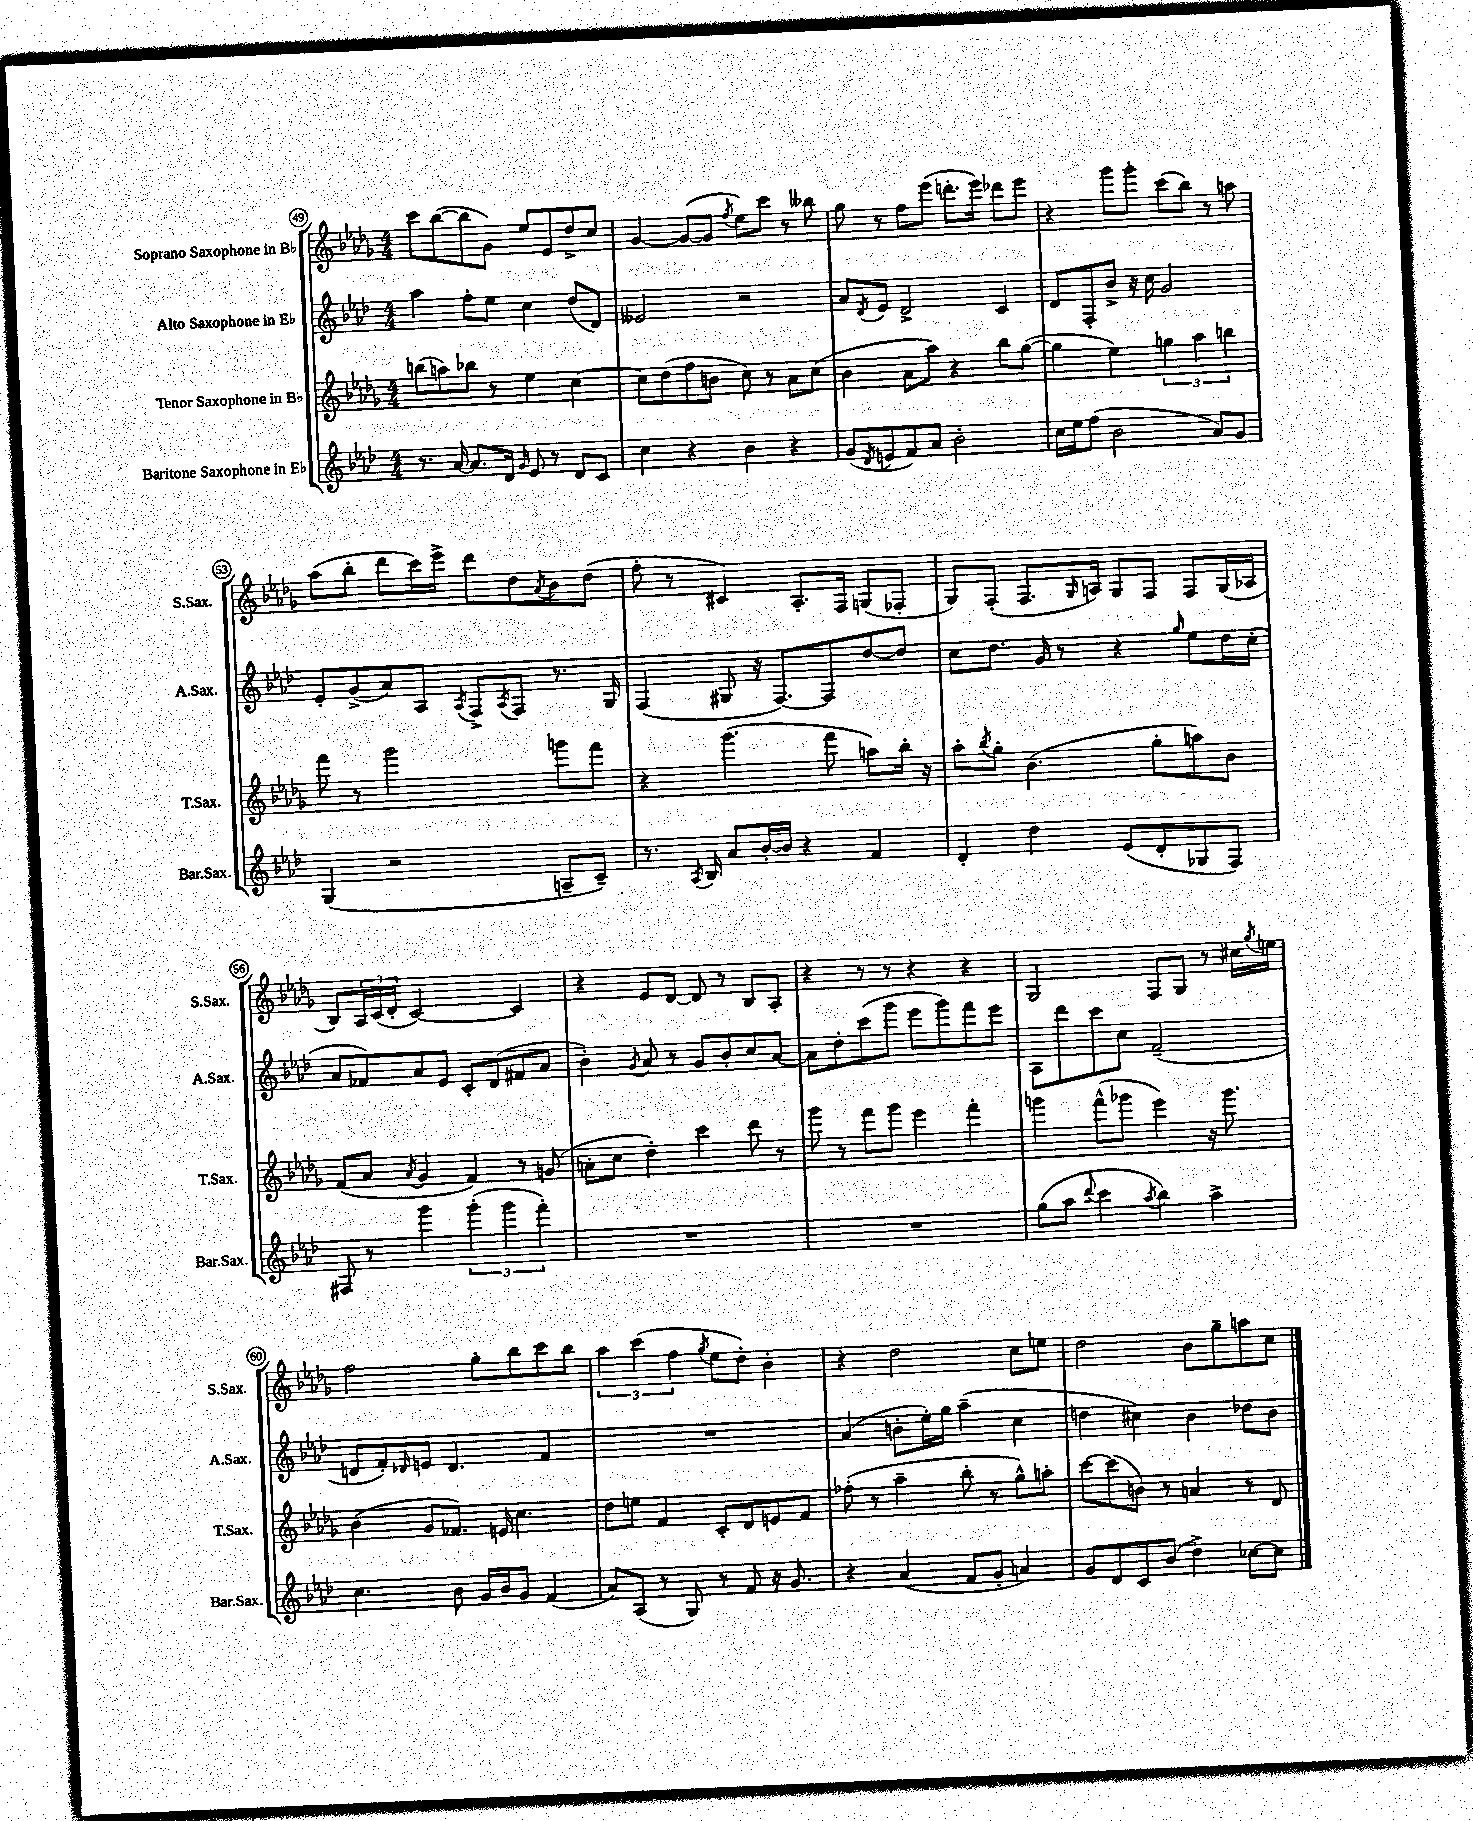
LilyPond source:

<<
\new StaffGroup <<
\new Staff = "s0" \with { instrumentName = "Soprano Saxophone in Bb" shortInstrumentName = "S.Sax." } {
    \clef treble \key des \major \numericTimeSignature \time 4/4
    c'''8 bes''8~( bes''8 ges'8) ees''8 ees'8 des''8-> c''8 |
    ges'4~ ges'8~( ges'8 \acciaccatura { f''8 } ees''8) c'''8 r8 beses''8 |
    ges''8 r8 f''8 ees'''8( d'''8.-. ees'''16) des'''8 ees'''8 |
    r4 ges'''8 ges'''8-. c'''8( bes''8) r8 a''8 |
    aes''8( bes''8-. des'''8 c'''16) ees'''16-> des'''8 des''8 \acciaccatura { aes'8 } bes'8 des''8( |
    f''8-. r8 cis'4) aes8.-. f16 g8( fes8-. |
    ges8) f8-.( f8. \grace { ges16 } a16) ges8 f8 f8 ges16( aes16 |
    bes8) \tuplet 3/2 { aes16 c'16( des'16-. } c'2~) c'4 |
    r4 ees'8 des'8~ des'8 r8 bes8 aes8-. |
    r4 r8 r8 r4 r4 |
    ges2 f8 ges8 r8 cis''16 \acciaccatura { ges''8 } e''16 |
    f''2 ges''8-. bes''8 c'''8 bes''8 |
    \tuplet 3/2 { aes''4 c'''4( f''4 } \acciaccatura { ges''8 } ees''8 des''8-.) bes'4-. |
    r4 des''2 c''8 e''8 |
    des''2 bes'8 ges''8-- a''8 c''8 \bar "|." |
}
\new Staff = "s1" \with { instrumentName = "Alto Saxophone in Eb" shortInstrumentName = "A.Sax." } {
    \clef treble \key aes \major \numericTimeSignature \time 4/4
    aes''4 f''8-. ees''8 c''4 des''8( des'8) |
    eeses'2 r2 |
    aes'8 \acciaccatura { des'8 } ees'8 des'2-> c'4 |
    des'8 f8-. bes'8-> r16 c''16 g'2 |
    ees'8-. g'8->( aes'8) aes8 \acciaccatura { aes8 } f8-> \acciaccatura { aes8 } f8 r8. g16 |
    f4( gis8 r16 f8.~) f8 des''8~ des''8 |
    c''8 des''8. g'16 r8 r4 \grace { g''16 } ees''8 des''16 c''16-.( |
    aes'8 fes'8) aes'8 ees'8 c'8-. des'8( fis'8 aes'8 |
    bes'4-.) \acciaccatura { g'8 } aes'8 r8 g'8 bes'8-. c''8 aes'8~ |
    aes'8 des''8-. c'''8( g'''8 ees'''8 g'''8) f'''8 ees'''8 |
    aes8 des'''8 c'''8 c''8 f'2--( |
    d'8 f'8-.) \grace { des'16 } e'8 des'4. f'4 |
    R1 |
    aes'4( b'8-. ees''16-.) g''16 aes''4--( c''4 |
    d''4 cis''4) bes'4 des''8 bes'8 \bar "|." |
}
\new Staff = "s2" \with { instrumentName = "Tenor Saxophone in Bb" shortInstrumentName = "T.Sax." } {
    \clef treble \key des \major \numericTimeSignature \time 4/4
    b''8( a''8) bes''8 r8 ees''4 c''4~ |
    c''8 des''8( f''8 b'8 c''8) r8 aes'8 c''8( |
    bes'4 aes'8 aes''8) r4 bes''8 ges''8~( |
    ges''4 ees''4) \tuplet 3/2 { g''4 aes''4 b''4 } |
    f'''8 r8 ges'''2 g'''8 f'''8 |
    r4 ges'''4.( f'''8 a''8) bes''16-. r16 |
    aes''8-. \acciaccatura { bes''8 } ges''8-. bes'4.( ges''8-. a''8) bes'8 |
    f'8( aes'8 \acciaccatura { aes'8 } ges'4 f'4) r8 g'8( |
    a'8-. c''8 des''4-.) c'''4 des'''8 r8 |
    ges'''8 r8 f'''8 ges'''8 ees'''4 f'''4-. |
    g'''4 f'''8-^( ges'''8 ees'''4) r16 ges'''8. |
    bes'4( ges'8 fes'8.) e'16 c''4. |
    des''8 e''8 f'4 c'8-. des'8 e'8 f'8 |
    fes''8-.( r8 aes''4-- bes''8-. r8 ges''8-^) a''8-. |
    c'''8~ c'''8( b'8) r8 a'4 r8 des'8 \bar "|." |
}
\new Staff = "s3" \with { instrumentName = "Baritone Saxophone in Eb" shortInstrumentName = "Bar.Sax." } {
    \clef treble \key aes \major \numericTimeSignature \time 4/4
    r8. aes'16~ aes'8. des'16 \grace { g'16 } ees'8 r8 des'8 c'8 |
    c''4 r4 bes'4 r4 |
    g'8( \acciaccatura { des'8 } e'8 f'8) aes'8 bes'2-. |
    c''16 ees''16 f''8( bes'2 aes'8) g'8 |
    g4( r2 a8-- c'8--) |
    r8. \acciaccatura { aes8 } bes16 aes'8 bes'16~-. bes'16 r4 f'4 |
    des'4-. des''4 ees'8( des'8-. ges8 f8) |
    fis8 r8 g'''4 \tuplet 3/2 { g'''4-.( g'''4 f'''4-.) } |
    R1 |
    R1 |
    g''8( aes''8 \appoggiatura { des'''8 } c'''4 \acciaccatura { aes''8 } bes''4) aes''4-> |
    c''4. bes'8 g'16 bes'16 g'8 f'4( |
    aes'8) aes8( r8 g8) r8 f'8 r16 g'8. |
    r4 aes'4( f'8 g'8-. a'4) |
    g'8 des'8 c'8 bes'8( des''4->) ces''8~ ces''8 \bar "|." |
}
>>
>>
\layout { \context { \Score currentBarNumber = #49 \override BarNumber.stencil = #(make-stencil-circler 0.1 0.3 ly:text-interface::print) } }
